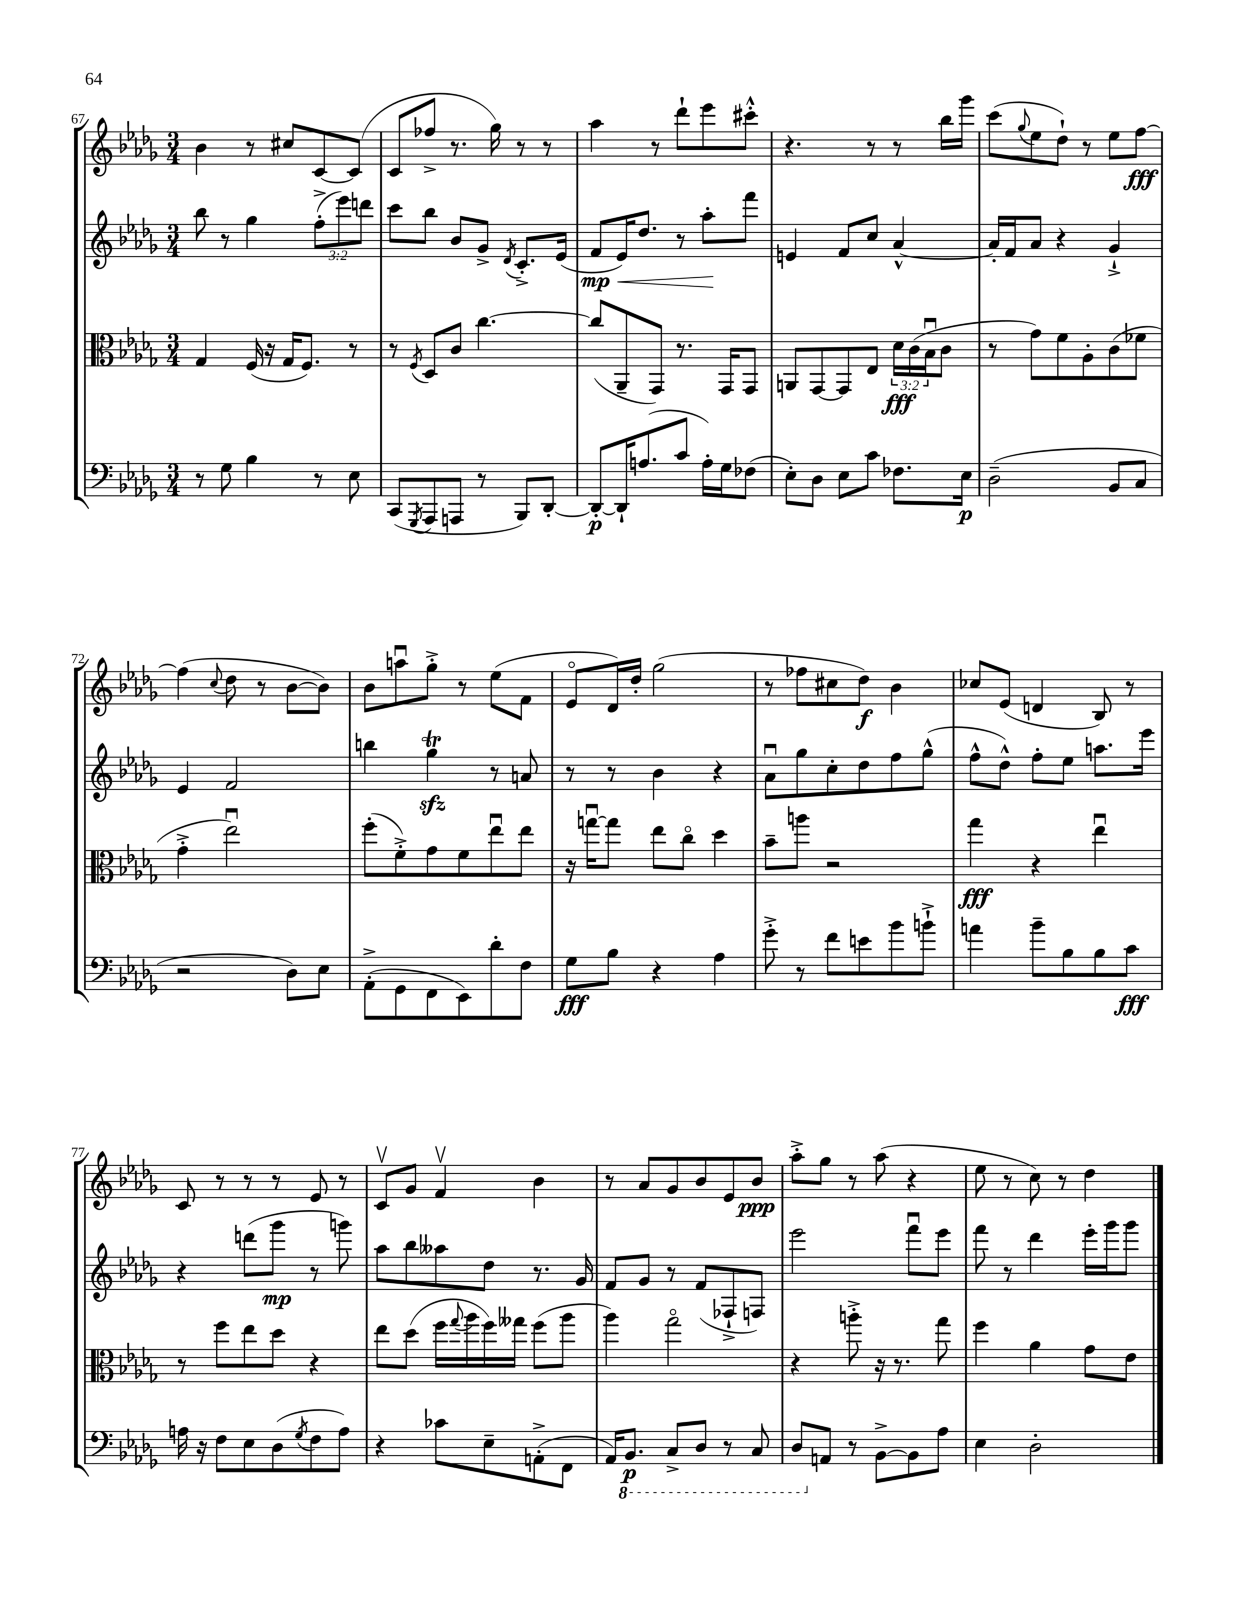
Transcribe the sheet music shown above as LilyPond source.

<<
\new StaffGroup <<
\new Staff = "s0" {
    \clef treble \key des \major \numericTimeSignature \time 3/4
    bes'4 r8 cis''8 c'8~ c'8( |
    c'8 fes''8-> r8. ges''16) r8 r8 |
    aes''4 r8 des'''8-! ees'''8 cis'''8-.-^ |
    r4. r8 r8 bes''16 ges'''16 |
    c'''8( \appoggiatura { ges''8 } ees''8 des''8-!) r8 ees''8 f''8~\fff |
    f''4( \appoggiatura { c''8 } des''8 r8 bes'8~ bes'8) |
    bes'8 a''8\downbow ges''8-.-> r8 ees''8( f'8 |
    ees'8\flageolet des'16) des''16-. ges''2( |
    r8 fes''8 cis''8 des''8\f) bes'4 |
    ces''8 ees'8( d'4 bes8) r8 |
    c'8 r8 r8 r8 ees'8 r8 |
    c'8\upbow ges'8 f'4\upbow bes'4 |
    r8 aes'8 ges'8 bes'8 ees'8 bes'8\ppp |
    aes''8-.-> ges''8 r8 aes''8( r4 |
    ees''8 r8 c''8) r8 des''4 \bar "|." |
}
\new Staff = "s1" {
    \clef treble \key des \major \numericTimeSignature \time 3/4 \override Staff.TupletNumber.text = #tuplet-number::calc-fraction-text
    bes''8 r8 ges''4 \tuplet 3/2 { f''8-.->( ees'''8) d'''8 } |
    c'''8 bes''8 bes'8 ges'8-> \acciaccatura { des'8 } c'8.-.-> ees'16( |
    f'8\mp\< ees'16) des''8. r8 aes''8-.\! f'''8 |
    e'4 f'8 c''8 aes'4~-^ |
    aes'16-. f'16 aes'8 r4 ges'4-!-> |
    ees'4 f'2 |
    b''4 ges''4\trill\sfz r8 a'8 |
    r8 r8 bes'4 r4 |
    aes'8\downbow ges''8 c''8-. des''8 f''8 ges''8-^( |
    f''8-^ des''8-^) f''8-. ees''8 a''8. ees'''16 |
    r4 d'''8( ges'''8\mp r8 g'''8) |
    aes''8 bes''8 aeses''8 des''8 r8. ges'16 |
    f'8 ges'8 r8 f'8( fes8-!-> f8) |
    ees'''2 f'''8\downbow ees'''8 |
    f'''8 r8 des'''4 ees'''16-. ges'''16 ges'''8 \bar "|." |
}
\new Staff = "s2" {
    \clef alto \key des \major \numericTimeSignature \time 3/4 \override Staff.TupletNumber.text = #tuplet-number::calc-fraction-text
    ges4 f16( r16 ges16 f8.) r8 |
    r8 \acciaccatura { f8 } des8 c'8 c''4.~ |
    c''8( aes,8-- ges,8) r8. ges,16 ges,8 |
    a,8 ges,8~ ges,8 ees8 \tuplet 3/2 { des'16\fff c'16( bes16\downbow } c'8 |
    r8 ges'8) f'8 aes8-. c'8( fes'8 |
    ges'4-.-> ees''2\downbow) |
    f''8-.( f'8-.->) ges'8 f'8 ees''8\downbow ees''8 |
    r16 g''16~\downbow g''8 ees''8 c''8\flageolet des''4 |
    bes'8-- a''8 r2 |
    ges''4\fff r4 ees''4\downbow |
    r8 f''8 ees''8 des''8 r4 |
    ees''8 des''8( f''16 \appoggiatura { ges''8 } aes''16 f''16) geses''16 f''8( aes''8 |
    aes''4) ges''2\flageolet |
    r4 a''8-.-> r16 r8. ges''8 |
    f''4 aes'4 ges'8 ees'8 \bar "|." |
}
\new Staff = "s3" {
    \clef bass \key des \major \numericTimeSignature \time 3/4
    r8 ges8 bes4 r8 ees8 |
    c,8( \acciaccatura { ges,,8 } aes,,8 a,,8 r8 bes,,8) des,8~-. |
    des,8~-.\p des,16-! a8.( c'8 a16-.) ges16 fes8( |
    ees8-.) des8 ees8 c'8 fes8. ees16\p |
    des2--( bes,8 c8 |
    r2 des8) ees8 |
    aes,8-.->( ges,8 f,8 ees,8) des'8-. f8 |
    ges8\fff bes8 r4 aes4 |
    ges'8-.-> r8 f'8 e'8 bes'8 b'8-!-> |
    a'4 bes'8-- bes8 bes8 c'8\fff |
    a16 r16 f8 ees8 des8( \acciaccatura { ges8 } f8 a8) |
    r4 ces'8 ees8-- a,8-.->( f,8 |
    aes,16) \ottava #-1 bes,,8.\p c,8-> des,8 r8 c,8 |
    des,8 \ottava #0 a,8 r8 bes,8~-> bes,8 aes8 |
    ees4 des2-. \bar "|." |
}
>>
>>
\layout { \context { \Score currentBarNumber = #67 } }
